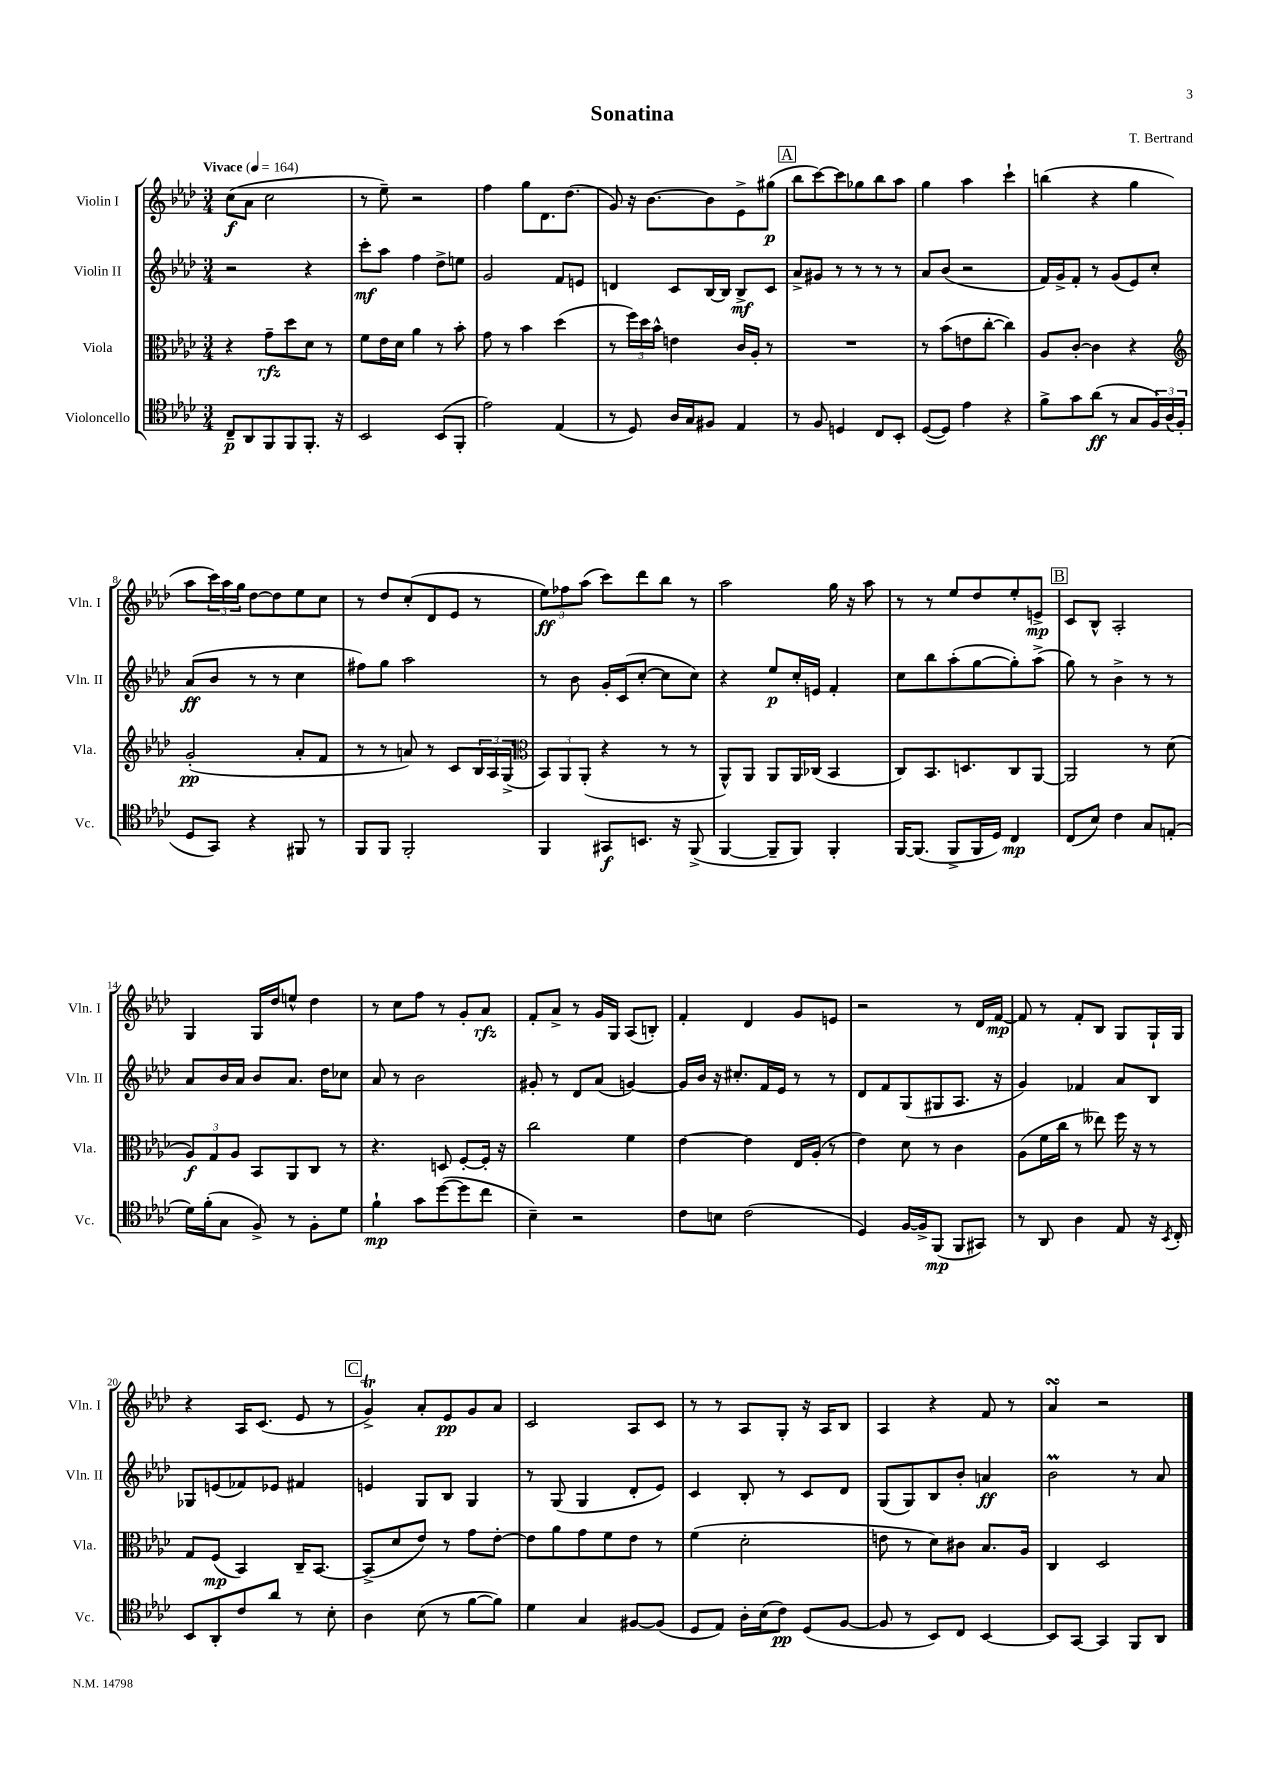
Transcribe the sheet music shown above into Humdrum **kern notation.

**kern	**kern	**kern	**kern
*staff4	*staff3	*staff2	*staff1
*clefC4	*clefC3	*clefG2	*clefG2
*k[b-e-a-d-]	*k[b-e-a-d-]	*k[b-e-a-d-]	*k[b-e-a-d-]
*M3/4	*M3/4	*M3/4	*M3/4
*MM164	*MM164	*MM164	*MM164
8C~	4r	2r	(8cc
8AA-	.	.	8a-
8FF	8g~	.	2cc
8FF	8dd-	.	.
8.FF'	8d-	4r	.
.	8r	.	.
16r	.	.	.
=	=	=	=
2BB-	8f	8ccc'	8r
.	16e-	8aa-	8ee-~)
.	16d-	.	.
.	4a-	4ff	2r
(8BB-	8r	8dd-^	.
8FF'	8b-'	8ee	.
=	=	=	=
2e-)	8g	2g	4ff
.	8r	.	.
.	4b-	.	8gg
.	.	.	8.d-
(4E-	(4dd-	8f	.
.	.	.	(8.dd-
.	.	8e	.
=	=	=	=
8r	8r	4d	8g)
8D-)	24ff)	.	16r
.	24dd-	.	.
.	.	.	[8.b-
.	24b-^^	.	.
16A-	4e	8c	.
16G	.	.	.
8F#	.	[16B-	8b-]
.	.	16B-]	.
4E-	16c	8B-^	8e-^
.	16A-'	.	.
.	8r	8c	(8gg#
=	=	=	=
8r	2.r	8a-^	8bb-
8F	.	8g#	[8ccc)
4D	.	8r	8ccc]
.	.	8r	8gg-
8C	.	8r	8bb-
8BB-'	.	8r	8aa-
=	=	=	=
([8D-	8r	8a-	4gg
8D-])	(8b-	(8b-	.
4e-	8e	2r	4aa-
.	[8cc'	.	.
4r	4cc])	.	4ccc`
=	=	=	=
8f^	8A-	16f)	(4bb
.	.	16g^	.
8g	[8c'	8f'	.
(8a-	4c]	8r	4r
8r	.	(8g	.
8G	4r	8e-)	4gg
24F)	.	8cc'	.
(24A-	.	.	.
24F'	.	.	.
=	=	=	=
*	*clefG2	*	*
8D-	(2g'	(8a-	8aa-
8GG)	.	8b-	24ccc)
.	.	.	24aa-
.	.	.	24gg
4r	.	8r	[8dd-
.	.	8r	8dd-]
8FF#	8a-'	4cc	8ee-
8r	8f	.	8cc
=	=	=	=
8FF	8r	8ff#)	8r
8FF	8r	8gg	8dd-
2FF'	8a)	2aa-	(8cc'
.	8r	.	8d-
.	8c	.	8e-
.	24B-	.	8r
.	24A-	.	.
.	(24G^	.	.
=	=	=	=
*	*clefC3	*	*
4FF	12BB-)	8r	12ee-)
.	12AA-	.	12ff-
.	.	8b-	.
.	(12AA-'	.	(12aa-
8GG#	4r	16g'	8ccc)
.	.	(16c	.
8.BB	.	[8cc'	8ddd-
.	8r	8cc]	8bb-
16r	.	.	.
(8FF^	8r	8cc)	8r
=	=	=	=
[4FF	8AA-^^)	4r	2aa-
.	8AA-	.	.
8FF~]	8AA-	8ee-	.
8FF)	16AA-	16cc'	.
.	(16C-	16e	.
4FF'	4BB-	4f'	16gg
.	.	.	16r
.	.	.	8aa-
=	=	=	=
[16FF	8C)	8cc	8r
(8.FF]	.	.	.
.	8.BB-	8bb-	8r
8FF^	.	(8aa-'	8ee-
.	8.D	.	.
16FF	.	[8gg	8dd-
16D-)	.	.	.
4C	8C	8gg'])	8ee-'
.	[8AA-	(8aa-^	8e^
=	=	=	=
(8C	2AA-]	8gg)	8c
8B-)	.	8r	8B-^^
4c	.	4b-^	2A-'
8G	8r	8r	.
(8E'	(8d-	8r	.
=	=	=	=
16d-)	12A-)	8a-	4G
(16f'	.	.	.
.	12G	.	.
8G	.	16b-	.
.	12A-	.	.
.	.	16a-	.
8F^)	8BB-	8b-	16G
.	.	.	16dd-
8r	8AA-	8.a-	8ee^^
8F'	8C	.	4dd-
.	.	16dd-	.
8d-	8r	8cc-	.
=	=	=	=
4f`	4.r	8a-	8r
.	.	8r	8cc
8g	.	2b-	8ff
([8dd-	8D	.	8r
8dd-]	[8F'	.	8g'
8cc	16F']	.	8a-
.	16r	.	.
=	=	=	=
4B-~)	2cc	8g#'	8f'
.	.	8r	8a-^
2r	.	8d-	8r
.	.	(8a-	16g
.	.	.	16G
.	4f	[4g)	(8A-
.	.	.	8B')
=	=	=	=
8c	[4e-	16g]	4f'
.	.	16b-	.
8B	.	16r	.
.	.	8.cc#'	.
(2c	4e-]	.	4d-
.	.	16f	.
.	.	16e-	.
.	16E-	8r	8g
.	(16A-'	.	.
.	8r	8r	8e
=	=	=	=
4D-)	4e-)	8d-	2r
.	.	8f	.
[16F	8d-	(8G	.
16F^]	.	.	.
(8FF	8r	8G#	.
8FF	4c	8.A-	8r
8GG#)	.	.	16d-
.	.	16r	[16f
=	=	=	=
8r	(8A-	4g)	8f]
8AA-	16f	.	8r
.	16cc	.	.
4A-	8r	4f-	8f'
.	8ee--)	.	8B-
8E-	16ff	8a-	8G
.	16r	.	.
16r	8r	8B-	16G`
8qBB-	.	.	.
16C'	.	.	16G
=	=	=	=
8BB-	8G	8G-	4r
8AA-'	(8F	(8e	.
8c	4BB-)	8f-)	16A-
.	.	.	(8.c
8a-	.	8e-	.
8r	16C~	4f#	8e-
.	[8.BB-	.	.
8B-'	.	.	8r
=	=	=	=
4A-	(8BB-^]	4e	4g^)
.	8d-	.	.
(8B-	8e-)	8G	8a-'
8r	8r	8B-	8e-
[8f	8g	4G	8g
8f])	[8e-'	.	8a-
=	=	=	=
4d-	8e-]	8r	2c
.	8a-	(8G	.
4G	8g	4G	.
.	8f	.	.
[8F#	8e-	8d-'	8A-
(8F#]	8r	8e-)	8c
=	=	=	=
8D-	(4f	4c	8r
8E-)	.	.	8r
16A-'	2d-'	8B-'	8A-
(16B-	.	.	.
8c)	.	8r	8G'
(8D-	.	8c	16r
.	.	.	16A-
[8F	.	8d-	8B-
=	=	=	=
8F]	8e	(8G	4A-
8r	8r	8G)	.
8BB-)	8d-)	8B-	4r
8C	8c#	8b-'	.
[4BB-	8.B-	4a	8f
.	.	.	8r
.	16A-	.	.
=	=	=	=
8BB-]	4C	2b-	4a-
[8GG	.	.	.
4GG]	2D-	.	2r
8FF	.	8r	.
8AA-	.	8a-	.
==	==	==	==
*-	*-	*-	*-
